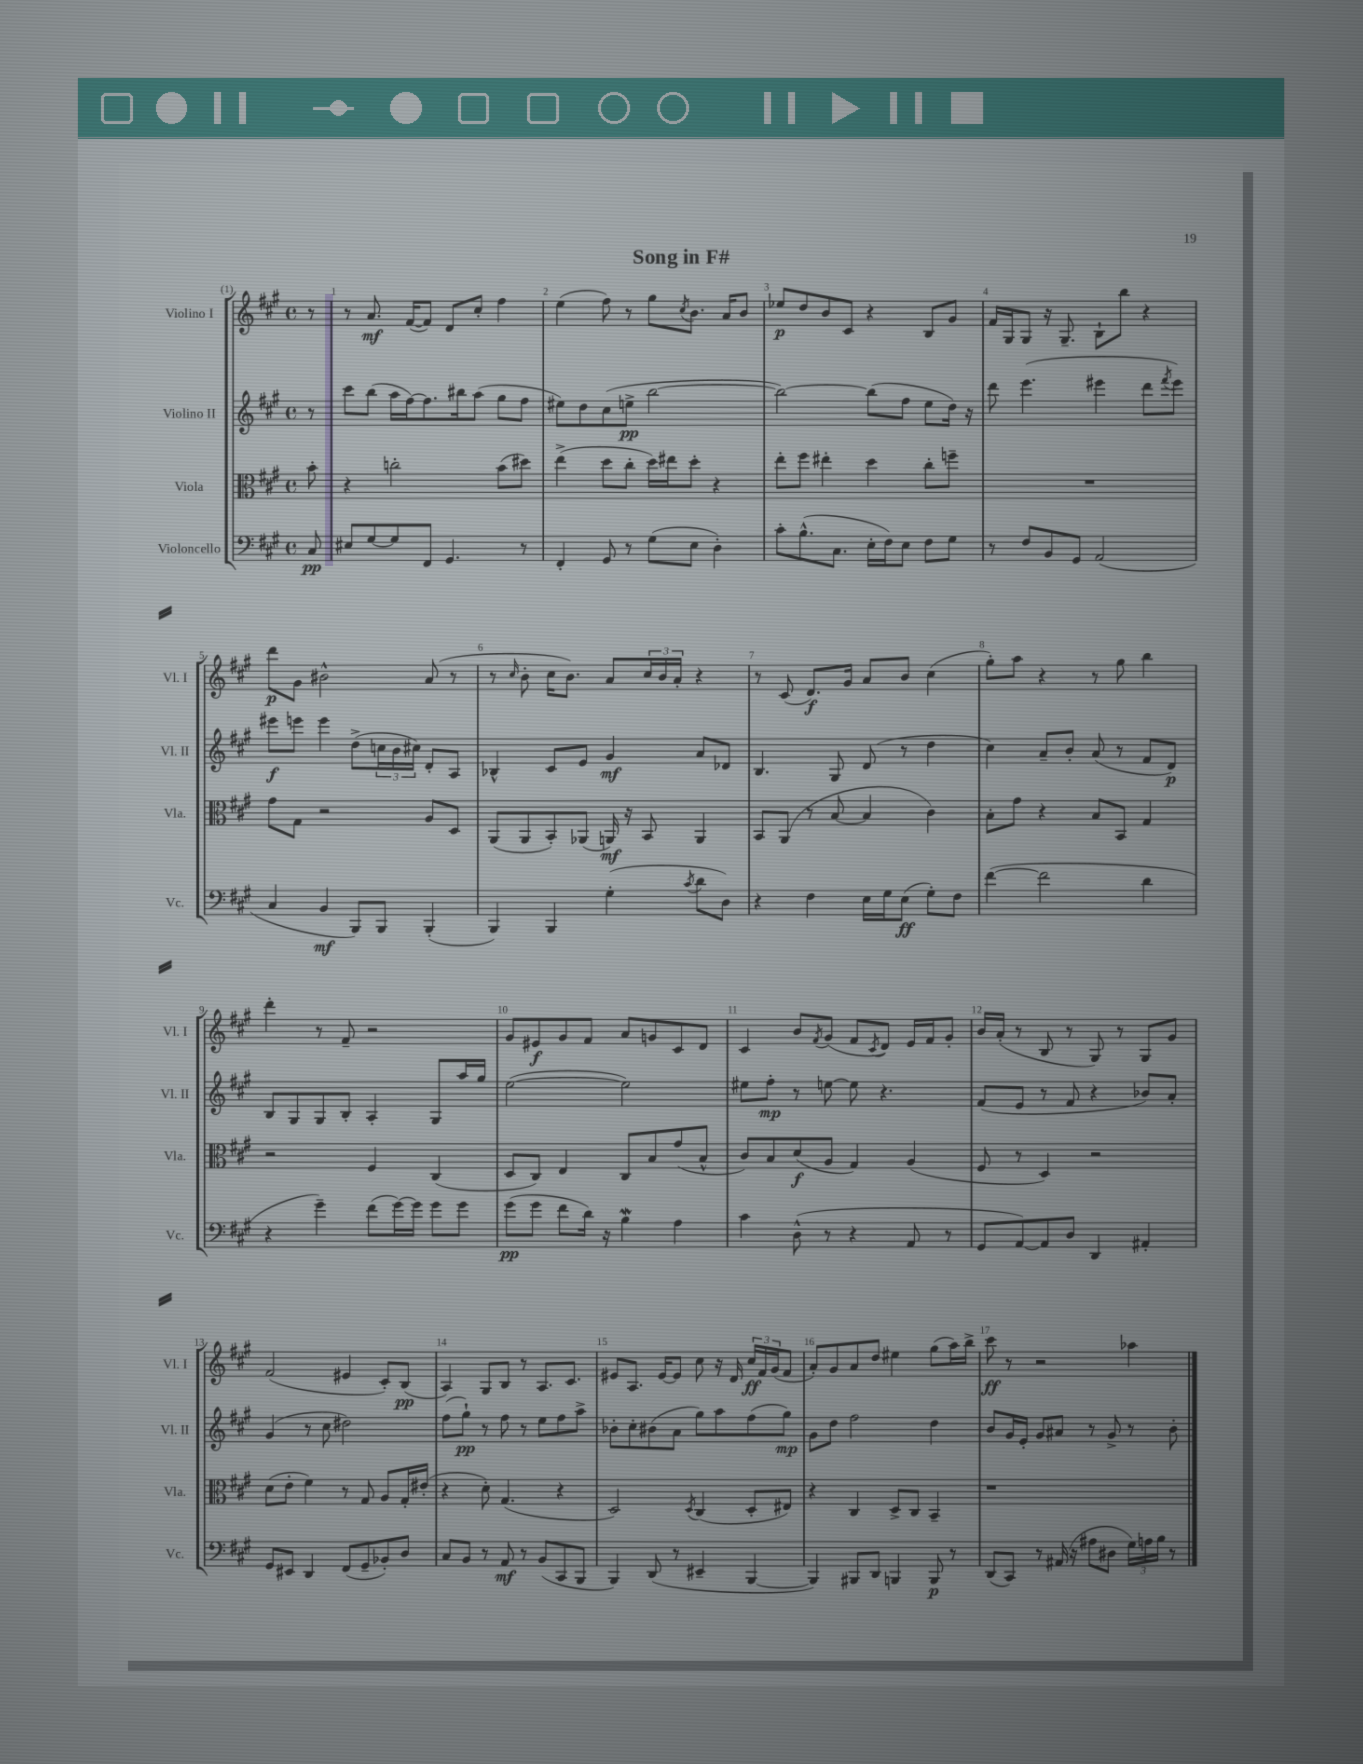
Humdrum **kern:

**kern	**kern	**kern	**kern
*staff4	*staff3	*staff2	*staff1
*clefF4	*clefC3	*clefG2	*clefG2
*k[f#c#g#]	*k[f#c#g#]	*k[f#c#g#]	*k[f#c#g#]
*M4/4	*M4/4	*M4/4	*M4/4
*met(c)	*met(c)	*met(c)	*met(c)
8C#/	8b'\	8r	8r
=	=	=	=
8E#/L	4r	8ccc#\L	8r
[8G#/	.	(8bb\J	8.a/
8G#/]	2cc'\	16aa\LL	.
.	.	[16ff#\J)	([16f#/LK
8FF#/J	.	8.ff#\]	8f#/]J)
4.GG#/	.	.	8d/L
.	.	16bb#\k	.
.	.	(8aa\J	8cc#'/J
.	(8b\L	8gg#\L	4ff#\
8r	8dd#\J)	8ff#\J	.
=	=	=	=
4FF#'/	(4ee^\	8ee#\L)	(4ee\
.	.	8dd\	.
8GG#/	8dd\L	(8cc#\	8ff#\)
8r	8cc#'\J	8ee^\J	8r
(8G#\L	16dd\LL)	[2bb\	8gg#\L
.	16ee#\J	.	.
.	.	.	8qcc#/
8E\J	8dd'\J	.	8.b\J
4D'\)	4r	.	.
.	.	.	16a/LK
.	.	.	8b/J
=	=	=	=
8c#'\L	8ee'\L	2bb\_)	8ee-/L
(8.B^^\	8ff#\J	.	8dd/
.	4ee#'\	.	8b/
8.C#\J	.	.	.
.	.	.	8c#/J
16E'\LL	4dd\	(8bb\]L	4r
16F#\J)	.	.	.
8E\J	.	8ff#\J	.
8F#\L	8cc#'\L	8ee\L	8B/L
8G#\J	8ff~\J	16dd\Jk)	8g#/J
.	.	16r	.
=	=	=	=
8r	1r	8ddd\	16f#/LL
.	.	.	16G#/J
8F#/L	.	(4.eee\	8G#/J
8BB/	.	.	16r
.	.	.	8.G#~/
8GG#/J	.	.	.
(2AA/	.	4eee#\	8B`\L
.	.	.	8bb\J
.	.	8ddd\L	4r
.	.	8qfff#/	.
.	.	8eee#\J)	.
=	=	=	=
4C#/	8g#\L	8eee#\L	8ddd\L
.	8G#\J	8eee\J	8g#\J
4BB/	2r	4eee\	2b#^^\
8BBB/L)	.	(8dd^\L	.
8BBB/J	.	24cc\L	.
.	.	24b\	.
.	.	24cc#\JJ)	.
(4BBB'/	8A/L	8d'/L	(8a/
.	8D/J	8A/J	8r
=	=	=	=
4BBB/)	(8AA/L	4B-^^/	8r
.	.	.	16qqcc#/
.	8AA/	.	8b'\
4BBB/	8BB'/)	8c#/L	16cc#\LK
.	.	.	8.b\J)
.	(8AA-/J	8e/J	.
(4G#'\	16AA/)	4g#/	8a/L
.	16r	.	.
.	8BB/	.	24cc#/L
.	.	.	24b/
.	.	.	24a'/JJ
8qc#/	.	.	.
8d\L	4AA/	8a/L	4r
8D\J)	.	8d-/J	.
=	=	=	=
4r	8BB/L	4.B/	8r
.	(8AA/J	.	(8c#/
4F#\	8r	.	8.d/L)
.	[8B/	8G#/	.
.	.	.	16g#/Jk
16E\LL	4B/]	(8d/	8a/L
16G#\J	.	.	.
(8E\J	.	8r	8b/J
8G#'\L)	4c#\)	4dd\	(4cc#\
8F#\J	.	.	.
=	=	=	=
([4f#\	8B'\L	4cc#\)	8gg#'\L)
.	8g#\J	.	8aa\J
2f#\]	4r	8a~/L	4r
.	.	8b'/J	.
.	8B/L	(8a/	8r
.	8BB/J	8r	8gg#\
4d\	4G#/	8f#/L	4bb\
.	.	8d/J)	.
=	=	=	=
4r	2r	8B/L	4ddd'\
.	.	8G#/	.
4g#~\)	.	8G#/	8r
.	.	8B'/J	8f#~/
(8f#\L	4F#/	4A'/	2r
[16g#\L)	.	.	.
16g#\]JJ	.	.	.
8g#\L	(4C#/	8G#/L	.
8g#\J	.	16aa/L	.
.	.	16gg#/JJ	.
=	=	=	=
(8g#\L	8D/L	([2ee\	8g#/L
8g#\J	8C#/J)	.	8e#/
8f#\L	4E/	.	8g#/
16d\Jk)	.	.	8f#/J
16r	.	.	.
4B\	8C#/L	2ee\])	8a/L
.	8B/	.	8g/
4A\	(8g#/	.	8c#/
.	8B^^/J	.	8d/J
=	=	=	=
4c#\	8c#/L)	8ee#\L	4c#/
.	8B/	8ff#'\J	.
(8D^^\	(8d/	8r	8b/L
.	.	.	8qf#/
8r	8A/J	[8ee\	(8g#/J
4r	4G#/)	8ee\]	8f#/L
.	.	.	8qc#/
.	.	4.r	8d/J)
8AA/	(4A/	.	16e/LL
.	.	.	16f#/J
8r	.	.	8g#'/J
=	=	=	=
8GG#/L	8F#/	(8f#/L	16b/LL
.	.	.	(16a'/JJ
[8AA/)	8r	8e/J	8r
8AA/]	4D/)	8r	8B/
8D/J	.	8f#/	8r
4DD/	2r	4r	8G#/)
.	.	.	8r
4AA#'/	.	8b-/L)	8G#/L
.	.	8a'/J	8g#/J
=	=	=	=
8GG#/L	(8d\L	(4g#/	(2f#/
8EE#/J	8e'\J	.	.
4DD/	4f#\)	8r	.
.	.	8cc#\	.
(8FF#/L	8r	2dd#\)	4e#/
8GG#~/	8G#/	.	.
8BB-'/)	8A/L	.	8c#'/L)
8D/J	16G#'/L	.	(8B/J
.	(16e#'/JJ	.	.
=	=	=	=
8C#/L	4r	(8ff#\L	4A/)
8BB/J	.	8gg#`\J)	.
8r	8d'\)	8r	8G#/L
8AA/	(4.G#/	8ff#\	8B/J
8r	.	8r	8r
(8BB/L	.	8ee\L	8.A/L
8CC#/	4r	8ff#\	.
.	.	.	8.c#/J
8BBB/J	.	8aa^\J	.
=	=	=	=
4BBB/)	2D/)	8b-'\L	8e#/L
.	.	8cc#'\	8.A/J
(8DD/	.	(8b#\	.
.	.	.	[16e#/LK
8r	.	8a\J	8e#/]J
.	8qD/	.	.
4EE#~/	(4C#/	8gg#\L)	8cc#\
.	.	8aa\	16r
.	.	.	16d/
[4BBB/	8D'/L	(8ff#\	24cc#/LL
.	.	.	24f#/
.	.	.	(24g#/J
.	8E#/J)	8gg#\J)	8f#/J
=	=	=	=
4BBB/])	4r	8g#\L	8a'/L)
.	.	8dd\J	8g#/
8BBB#/L	4C#/	2ff#\	8a/
8DD/J	.	.	8dd/J
4BBB/	8D^/L	.	4ee#\
.	8C#/J	.	.
8BBB/	4BB~/	4dd\	(8gg#\L
8r	.	.	16aa\L)
.	.	.	16bb^\JJ
=	=	=	=
(8DD/L	1r	8b/L	8ccc#\
8CC#/J)	.	16g#/L	8r
.	.	16e'/JJ	.
8r	.	8g#/L	2r
(16AA#/	.	8a#/J	.
16r	.	.	.
8A#\L	.	8r	.
8D#\J	.	8g#^/	.
24G#\LL)	.	8r	4aa-\
24A\	.	.	.
24B\JJ	.	.	.
8r	.	8b'\	.
==	==	==	==
*-	*-	*-	*-
